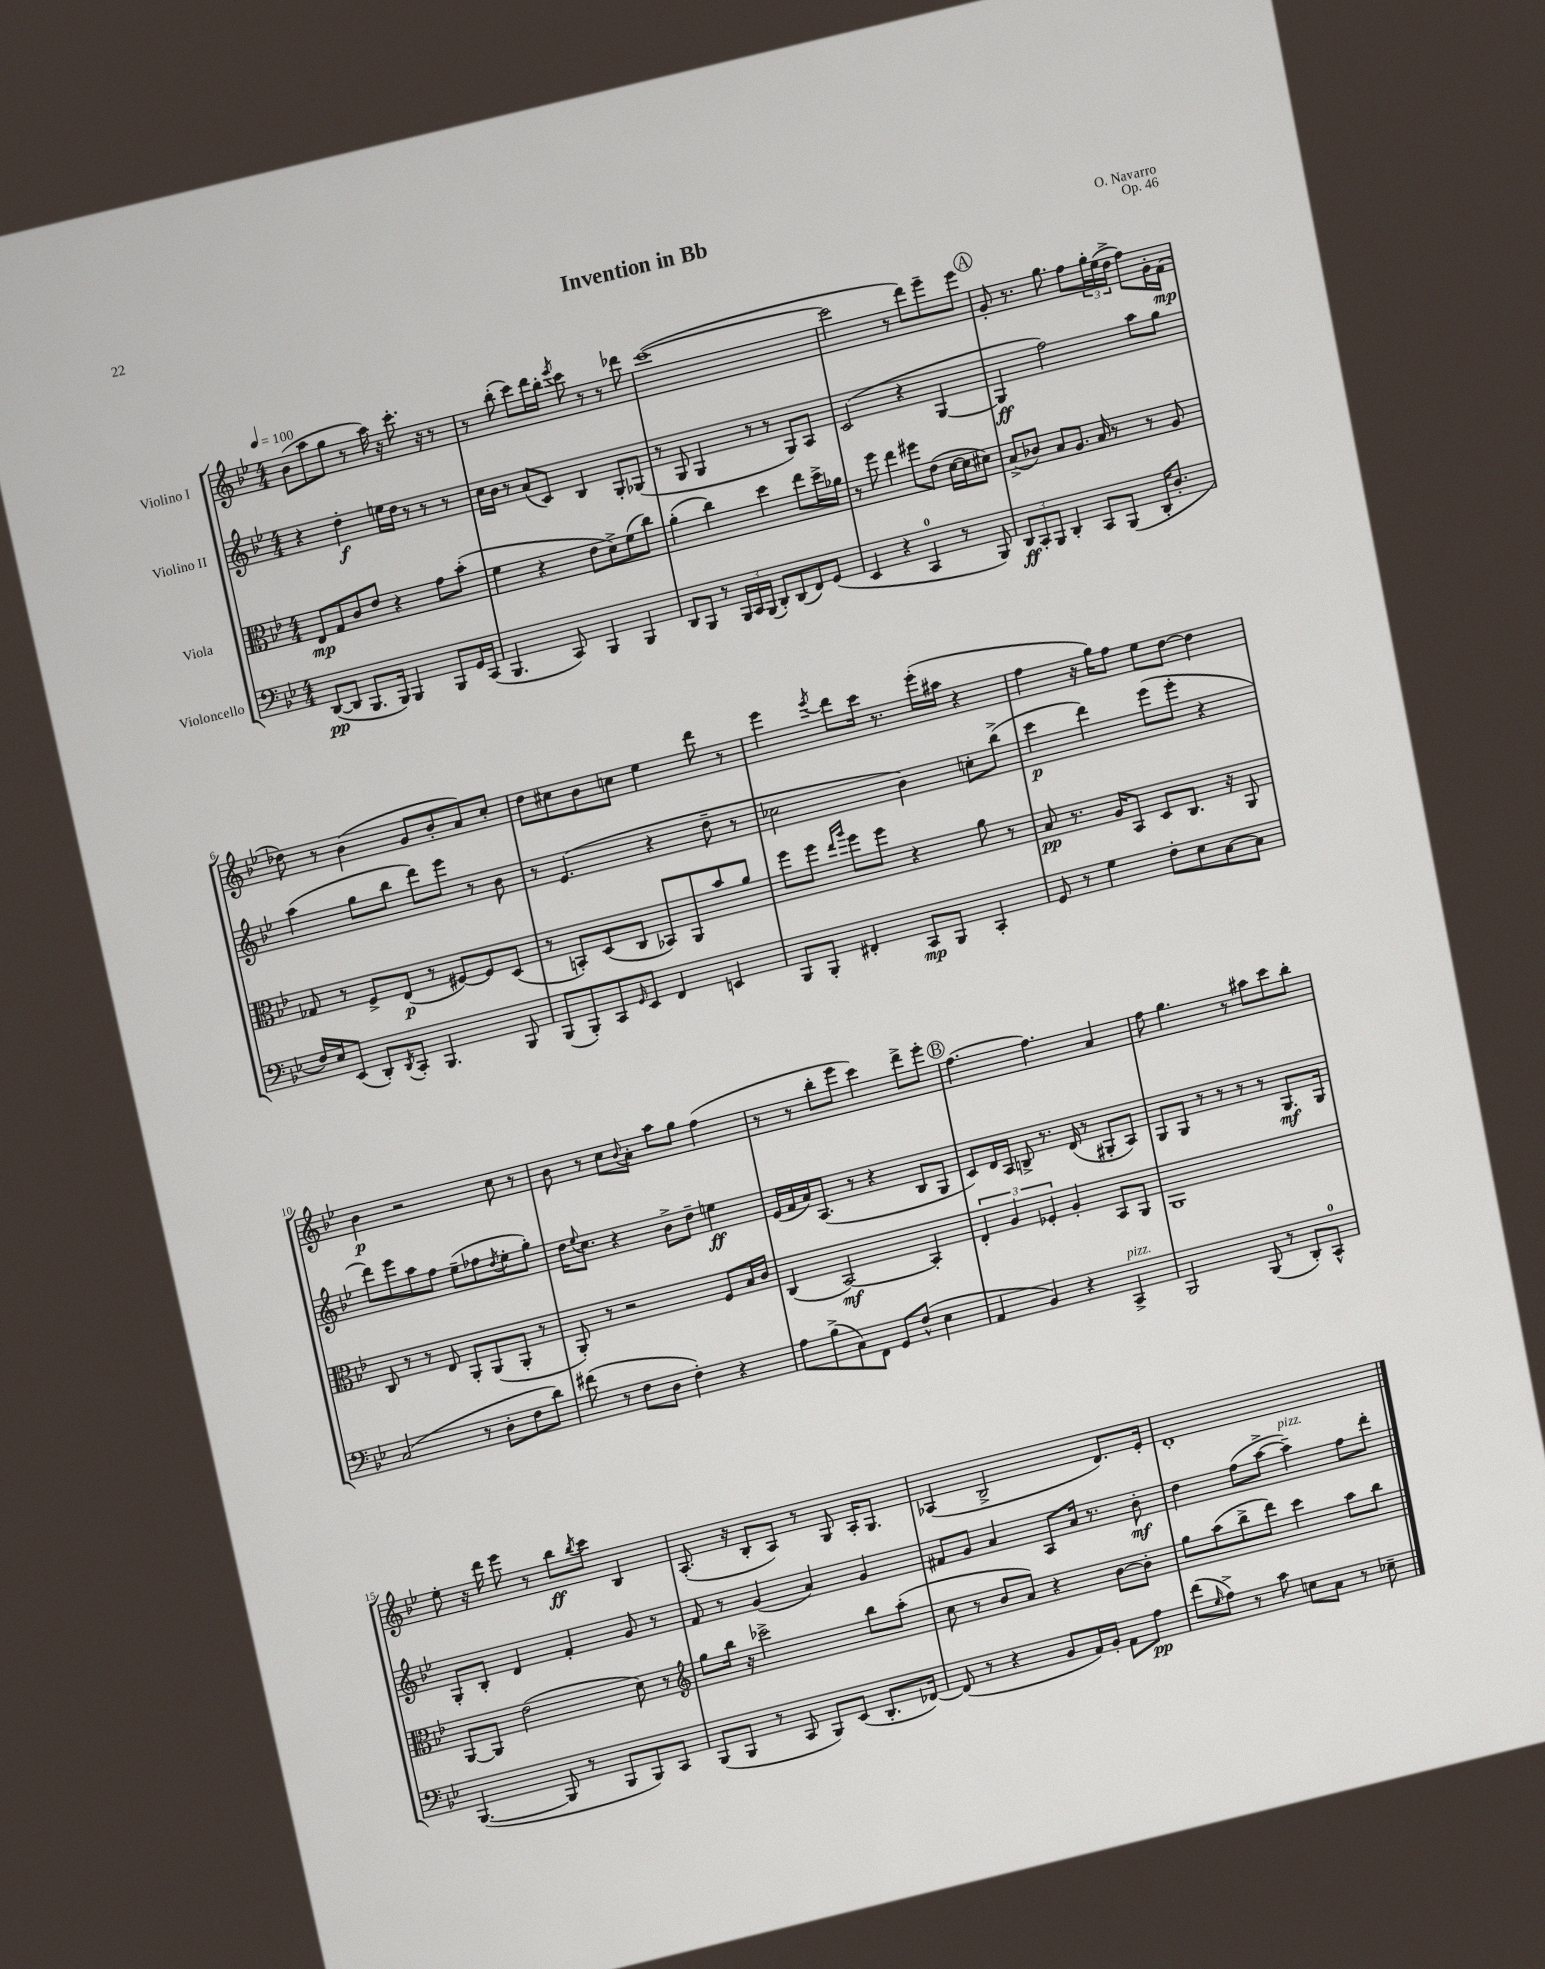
\header { title = "Invention in Bb" composer = "O. Navarro" opus = "Op. 46" }
<<
\new StaffGroup <<
\new Staff = "s0" \with { instrumentName = "Violino I" } {
    \clef treble \key bes \major \numericTimeSignature \time 4/4 \tempo 4 = 100
    bes'8( a''8 g''8 r8 a''16) r16 c'''8.-. r16 r8 |
    r8 bes''8-.( c'''8) d'''16 bes''16-. \acciaccatura { ees'''8 } c'''8 r8 r8 des'''8 |
    c'''1~( |
    c'''2 r8 d'''8) ees'''8-- ees'''8 |
    \mark \markup { \circle "A" } g'8-. r8. g''8. f''8 \tuplet 3/2 { g''16-. ees''16( d''16-> } f''8) g'16-. f'16\mp( |
    des''8) r8 bes'4( g'8 bes'8-. a'8) c''8-. |
    d''8 cis''8 bes'8 c''8 ees''4 d'''8 r8 |
    ees'''4 \acciaccatura { ees'''8 } d'''8 c'''16 r8. ees'''16-.( ais''16 r4 |
    f''4 r16 g''16) f''8 ees''8 d''8~ d''4 |
    bes'4\p r2 c''8 r8 |
    bes'8 r8 c''8 \appoggiatura { bes'8 } a'8-. a''8 g''8 f''4( |
    r8 r8 bes''8-. ees'''8 c'''4) d'''8-> ees'''8-. |
    \mark \markup { \circle "B" } f''4.~ f''4. a'4 |
    f''8 g''4. r8 ais''8 c'''8 bes''8-. |
    ees''8-. r16 d'''16 ees'''8 r8 bes''8\ff \acciaccatura { bes''8 } c'''8 bes4 |
    a8.-.( r16 bes8-. a8) r8 g8 a16-. g8. |
    aes4( bes2-> d'8.) ees'16-. |
    d'1-. \bar "|." |
}
\new Staff = "s1" \with { instrumentName = "Violino II" } {
    \clef treble \key bes \major \numericTimeSignature \time 4/4
    r4 d''4-.\f e''16 d''16 r8 r8 r8 |
    c''16 bes'16 r8 a'8( c'8) bes4 g8-. ges8( |
    r8 g8 g4 r8 r8 g8) a8 |
    c'2( r4 g4~ |
    \mark \markup { \circle "A" } g4\ff f''2) a''8 g''8 |
    a''4( g''8 bes''8 d'''8) ees'''8 r8 bes'8 |
    r8 ees'4.( r4 d''8-- r8 |
    ces''2 bes'4) c''8-. bes''8->( |
    c'''4\p d'''4) ees'''8( ees'''8-. r4 |
    d'''8) ees'''8 a''8 f''8 ees''8--( fes''8 \acciaccatura { d''8 } ees''8-. g''8-.) |
    d''16 \appoggiatura { ees''8 } c''8. r4 bes'8-> d''8-- e''4\ff |
    ees'16( f'16 a'16) a8.( r8 r4 bes8 g8 |
    \mark \markup { \circle "B" } c'8) d'16 a16 b8-> r8. d'16( r8 gis8-. a8) |
    g8 g8 r8 r8 r8 r8 g8.\mf g16 |
    g8-. bes8-. d'4 f'4-. g'8 r8 |
    f'8 r8 g'4( a'4) g'4 |
    fis'8 g'8 a'4 a8 a'16 r8. bes'8-.\mf |
    d''4 f''8( a''8~-> a''4--^\markup { \italic "pizz." }) f''8 d'''8-. \bar "|." |
}
\new Staff = "s2" \with { instrumentName = "Viola" } {
    \clef alto \key bes \major \numericTimeSignature \time 4/4
    ees8\mp g8 c'8 ees'8 r4 g'8 bes'8-.( |
    f'4 r4 ees'8 d'8->) f'8( c''8) |
    a'4-.( c''4) d''4 ees''8 d''16-> aes'16 |
    r8 f''8 ees''4 fis''8 ees'8( d'16~ d'16 dis'8) |
    \mark \markup { \circle "A" } bes8->( ces'8) bes8 a8. bes16 r8 r8 a8 |
    ges8 r8 f8-> ees8\p( r8 fis8~) fis8 d8( |
    r8 b,8-.) d8( c8 bes,8) a,8 bes'8 a'8 |
    f''8 f''8 \grace { ees''16 a''16 } f''8 f''8 r4 a'8 r8 |
    bes8\pp r8. a16 bes,8 d8 c8. r16 a,8 |
    c8 r8 r8 ees8 a,8-. a,8( a,8-. r8 |
    a,8-.) r8 r2 f8 bes16 c'16 |
    c4( bes,2~\mf) bes,4-. |
    \mark \markup { \circle "B" } \tuplet 3/2 { ees4-. a4 fes4-. } a4-. bes,8 a,8 |
    a,1 |
    a,8~ a,8 ees'2( d'8) r8 |
    \clef treble g''8 bes''16 r16 ces'''2-> bes''8 a''8-.( |
    c''8 r8 bes'8 a'8) r4 bes'8~ bes'8-. |
    g''8 a''8( bes''8-> d'''8) c'''4 a''8 bes''8 \bar "|." |
}
\new Staff = "s3" \with { instrumentName = "Violoncello" } {
    \clef bass \key bes \major \numericTimeSignature \time 4/4
    d,8~\pp( d,8 bes,,8. bes,,16) bes,,4 bes,,8 g,16 c,16( |
    bes,,4. c,8) bes,,4 bes,,4 |
    d,8 bes,,8 r8 \tuplet 3/2 { bes,,16 c,16 bes,,16( } d,8-.) d,8( f,8) g,8( |
    ees,4 r4 c,4-0 r8 bes,,8) |
    \mark \markup { \circle "A" } \tuplet 3/2 { d,8\ff c,8-. bes,,8 } d,4-. c,8 bes,,8( d,16-. d8.-. |
    f16) ees16 ees,8( d,8-.) \acciaccatura { d,8 } c,8-. bes,,4. bes,,8 |
    bes,,8( bes,,8-.) c,8 \grace { g,16 } ees,8 f,4 e,4 |
    bes,,8 bes,,8-. fis,4-. c,8\mp bes,,8 c,4-. |
    g,8 r8 g4 f8-. ees8 c8~ c8 |
    c2( r8 d8-. f8 d'8) |
    fis'8( r8 f8 d8 f4-.) r4 |
    a8 bes8->( c8) f,8 g,8 f8-^( ees4 |
    \mark \markup { \circle "B" } a,4 bes,4) r4 c,4->^\markup { \italic "pizz." } |
    bes,,2 bes,,8( r8 d,8-.) c,8-0-^ |
    bes,,4.~( bes,,8 r8 bes,,8 bes,,8) c,8 |
    bes,,8( bes,,8 r8 c,8 bes,,8) ees,8( d,8.-. fes,16~) |
    fes,8( r8 r4 bes,8 a,16) bes,16-. a,8 a8\pp |
    f'8( \grace { g16 } a8->) r8 c'8 e8 c8 r8 ees8-- \bar "|." |
}
>>
>>
